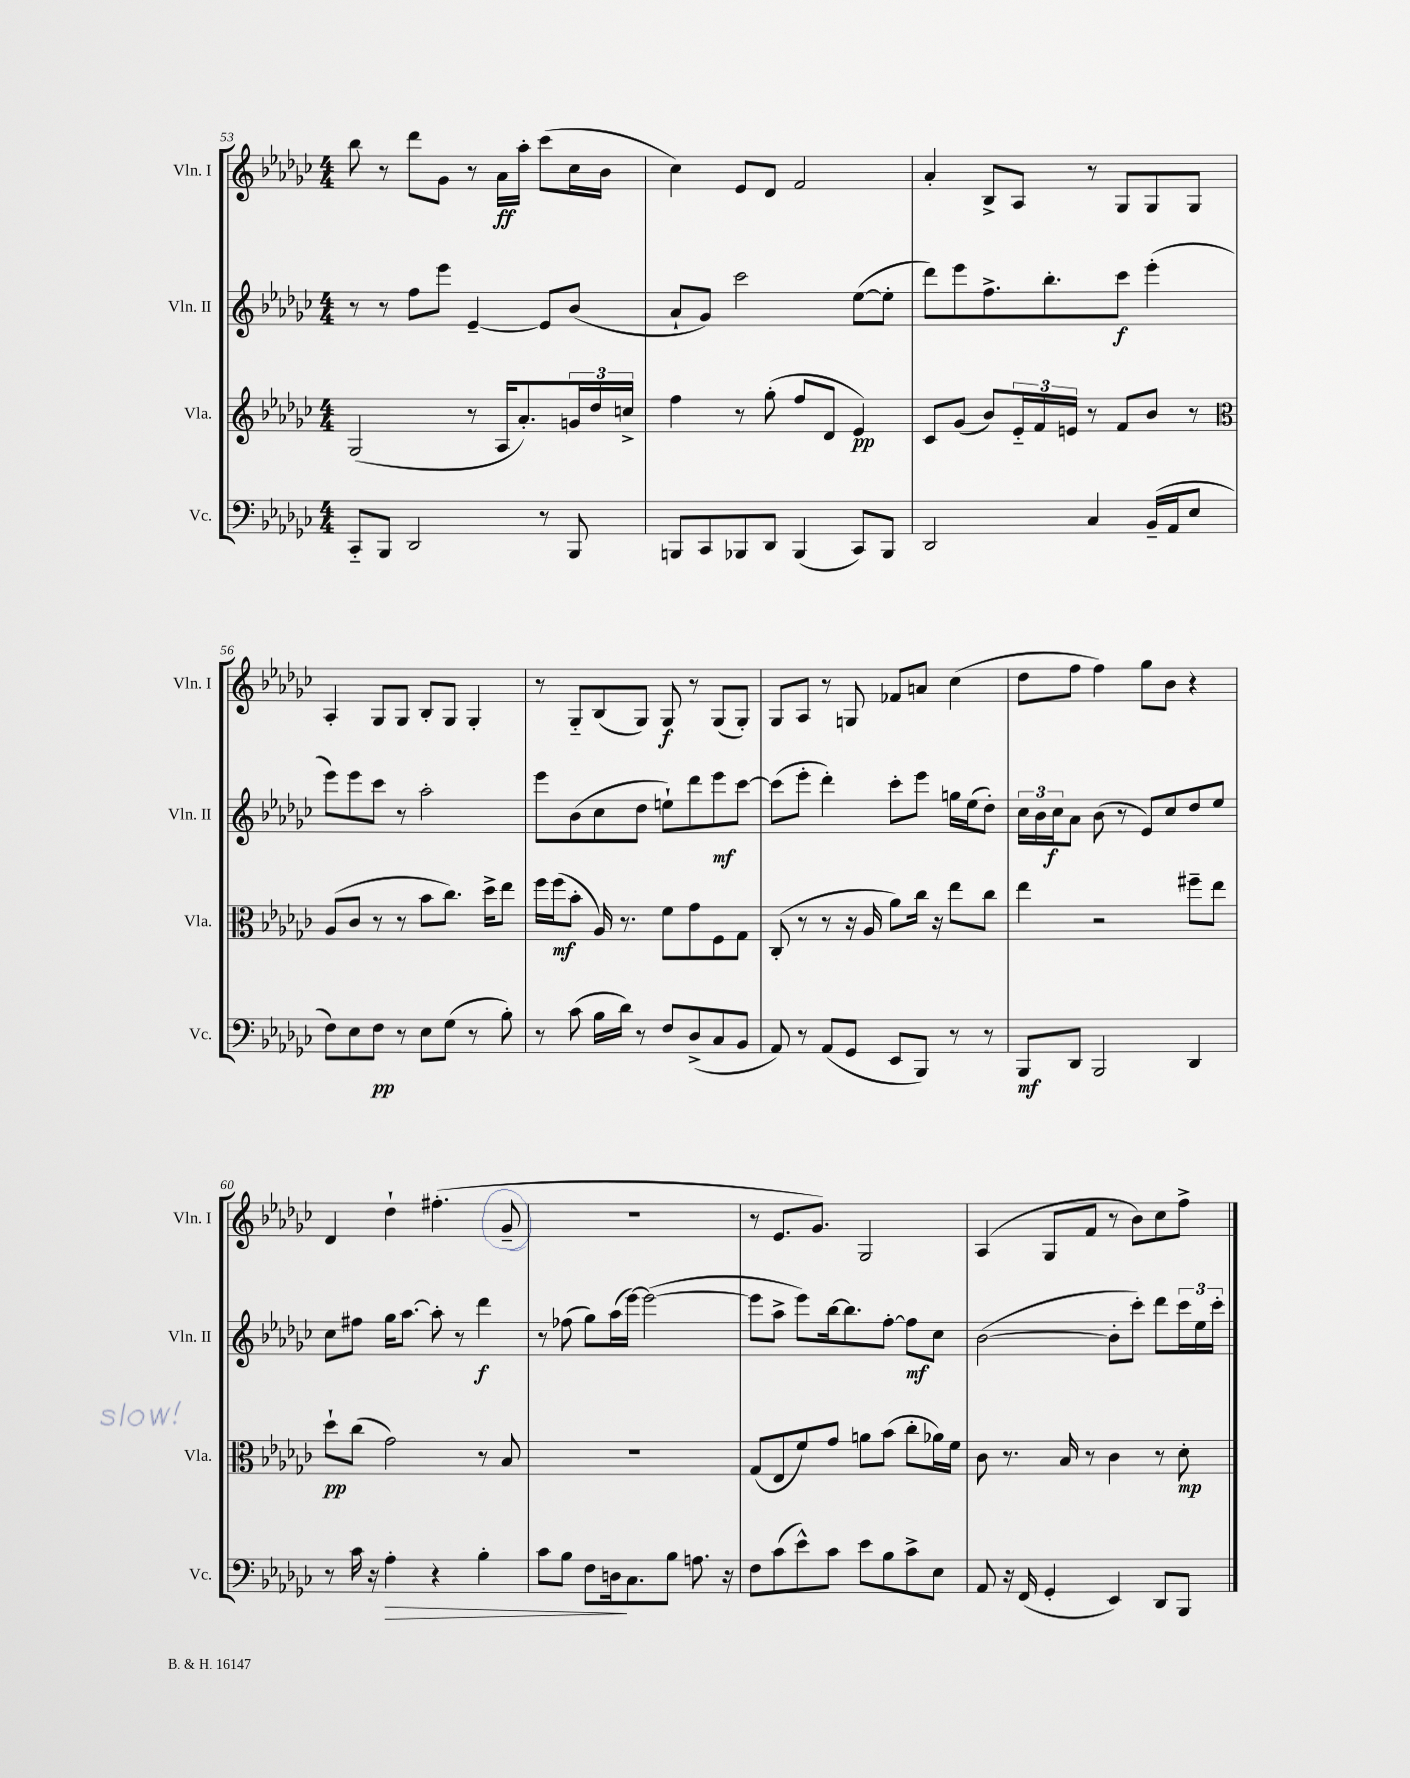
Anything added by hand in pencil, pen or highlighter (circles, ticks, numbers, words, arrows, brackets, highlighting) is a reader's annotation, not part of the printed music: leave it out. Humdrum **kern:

**kern	**kern	**kern	**kern
*staff4	*staff3	*staff2	*staff1
*clefF4	*clefG2	*clefG2	*clefG2
*k[b-e-a-d-g-c-]	*k[b-e-a-d-g-c-]	*k[b-e-a-d-g-c-]	*k[b-e-a-d-g-c-]
*M4/4	*M4/4	*M4/4	*M4/4
8CC-'~	(2G-	8r	8bb-
8BBB-	.	8r	8r
2DD-	.	8ff	8ddd-
.	.	8eee-	8g-
.	8r	[4e-~	8r
.	16A-	.	16a-
.	8.a-')	.	16aa-'
8r	.	8e-]	(8ccc-
8BBB-	24g	(8b-	16cc-
.	24dd-	.	.
.	.	.	16b-
.	24cc^	.	.
=	=	=	=
8BBB	4ff	8a-`	4cc-)
8CC-	.	8g-)	.
8BBB-	8r	2ccc-	8e-
8DD-	(8gg-'	.	8d-
(4BBB-	8ff	.	2f
.	8d-	.	.
8CC-)	4e-)	([8ee-	.
8BBB-	.	8ee-']	.
=	=	=	=
2DD-	8c-	8ddd-)	4a-'
.	(8g-	8eee-	.
.	8b-)	8.ff^	8B-^
.	24e-'~	.	8A-
.	24f	.	.
.	.	8.bb-'	.
.	24e	.	.
4C-	8r	.	8r
.	8f	8ccc-	8G-
(16BB-~	8b-	(4eee-'	8G-
16AA-	.	.	.
8E-	8r	.	8G-
=	=	=	=
*	*clefC3	*	*
8F)	(8A-	8eee-)	4A-'
8E-	8c-	8eee-	.
8F	8r	8ccc-	8G-
8r	8r	8r	8G-
8E-	8b-	2aa-'	8B-'
(8G-	8.cc-)	.	8G-
8r	.	.	4G-'
.	16dd-^	.	.
8B-')	8ee-	.	.
=	=	=	=
8r	16ff	8eee-	8r
.	(16ff	.	.
(8c-	8b-'	(8b-	8G-'~
16B-	16A-)	8cc-	(8B-
16d-)	8.r	.	.
8r	.	8dd-	8G-)
8F	8f	8ee`)	8G-
(8D-^	8g-	8ddd-	8r
8C-	8F	8eee-	(8G-
8BB-	8G-	[8ccc-	8G-')
=	=	=	=
8AA-)	(8C-'	(8ccc-]	8G-
8r	8r	8eee-'	8A-
(8AA-	8r	4ddd-')	8r
8GG-	16r	.	8G
.	16A-	.	.
8EE-	8a-)	8ccc-'	8f-
8BBB-)	16cc-	8eee-	8a
.	16r	.	.
8r	8ee-	16gg	(4cc-
.	.	(16ee-	.
8r	8cc-	8dd-')	.
=	=	=	=
8BBB-	4ee-	24cc-	8dd-
.	.	24b-	.
.	.	24cc-	.
8DD-	.	8a-	8ff
2BBB-	2r	(8b-	4ff)
.	.	8r	.
.	.	8e-)	8gg-
.	.	8cc-	8b-
4DD-	8ff#~	8dd-	4r
.	8ee-	8ee-	.
=	=	=	=
8r	8dd-`	8cc-	4d-
16c-	(8cc-	8ff#	.
16r	.	.	.
4A-'	2g-)	16gg-	4dd-`
.	.	[8.aa-	.
4r	.	8aa-']	(4.ff#'
.	.	8r	.
4B-'	8r	4ddd-	.
.	8B-	.	8g-~
=	=	=	=
8c-	1r	8r	1r
8B-	.	(8ff-	.
8F	.	8gg-)	.
16D	.	(16aa-	.
8.C-	.	[16eee-)	.
.	.	(2eee-_	.
8B-	.	.	.
8.A	.	.	.
16r	.	.	.
=	=	=	=
8F	(8G-	8eee-]	8r
(8c-	8E-	8aa-^	8.e-
8e-^^)	8f)	8eee-)	.
.	.	.	8.g-)
8c-	8g-	[16bb-	.
.	.	8.bb-]	.
8e-	8a	.	2G-
8B-	(8b-	[8ff'	.
8c-^	8cc-'	8ff]	.
8E-	16a-)	8cc-	.
.	16f	.	.
=	=	=	=
8AA-	8c-	([2b-	(4A-
16r	8.r	.	.
(16FF	.	.	.
4GG-'	.	.	8G-
.	16B-	.	.
.	8r	.	8f
4EE-)	4c-	8b-']	8r
.	.	8ccc-')	8b-)
8DD-	8r	8ddd-	8cc-
8BBB-	8d-'	24ccc-	8ff^
.	.	24ee-	.
.	.	24ccc-'	.
==	==	==	==
*-	*-	*-	*-
